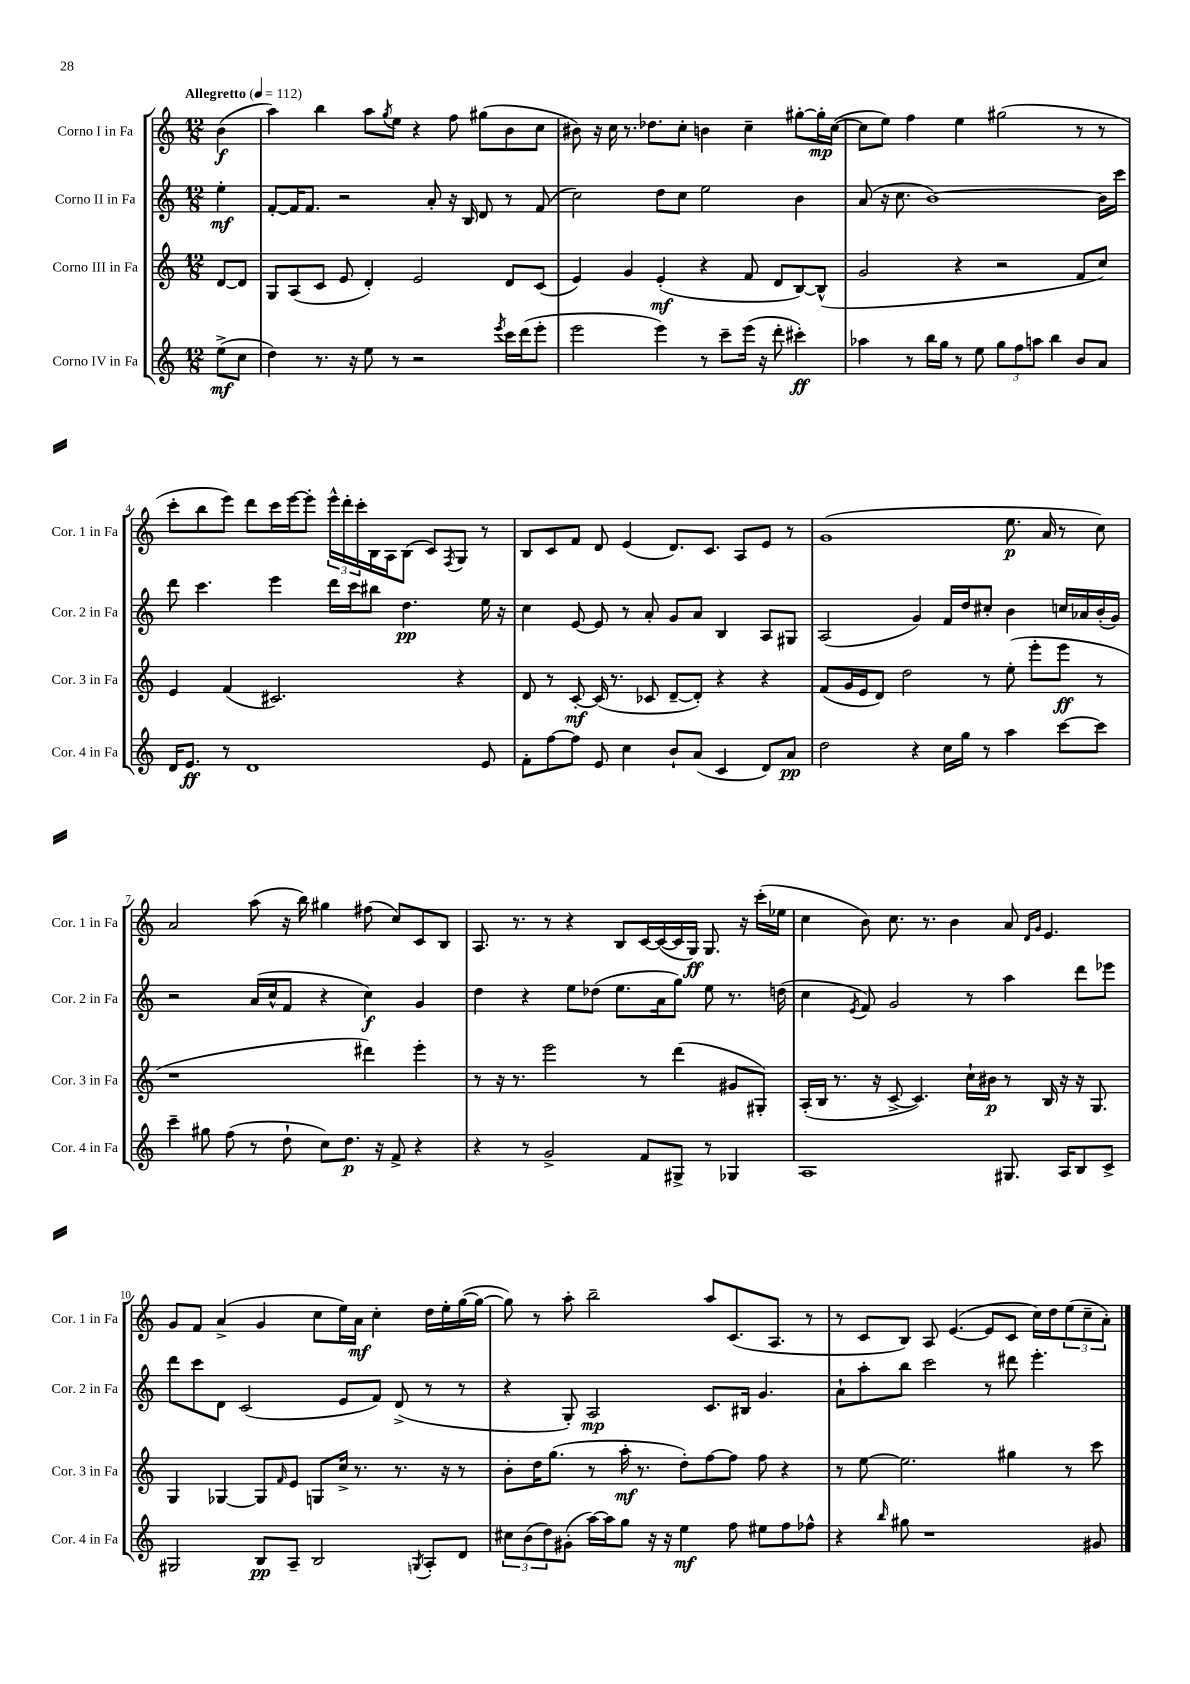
<<
\new StaffGroup <<
\new Staff = "s0" \with { instrumentName = "Corno I in Fa" shortInstrumentName = "Cor. 1 in Fa" } {
    \clef treble \key c \major \numericTimeSignature \time 12/8 \partial 4 \tempo "Allegretto" 4 = 112
    b'4\f( |
    a''4) b''4 a''8 \acciaccatura { g''8 } e''8 r4 f''8 gis''8( b'8 c''8 |
    bis'8) r16 c''16 r8. des''8. c''8-. b'4 c''4-- gis''8~-. gis''16-.\mp c''16~( |
    c''8 e''8) f''4 e''4 gis''2( r8 r8 |
    c'''8-. b''8 e'''8) d'''8 c'''16 e'''16~ e'''8-. \tuplet 3/2 { e'''16-^ d'''16-. c'''16-. } b16 a16 b8( c'8) \acciaccatura { f8 } g8 r8 |
    b8 c'8 f'8 d'8 e'4( d'8.) c'8. a8 e'8 r8 |
    g'1( e''8.\p a'16 r8 c''8) |
    a'2 a''8( r16 b''16) gis''4 fis''8( c''8) c'8 b8 |
    a8. r8. r8 r4 b8 c'16~ c'16~( c'16 g16\ff) g8. r16 c'''16-.( ees''16 |
    c''4 b'8) c''8. r8. b'4 a'8 \grace { d'16 g'16 } e'4. |
    g'8 f'8 a'4->( g'4 c''8 e''16) a'16\mf c''4-. d''16 e''16-. g''16~( g''16~ |
    g''8) r8 a''8-. b''2-- a''8 c'8.( a8. r8 |
    r8 c'8 b8) a8 e'4.~( e'8 c'8 c''16) d''16 \tuplet 3/2 { e''8( c''8-- a'8-.) } \bar "|." |
}
\new Staff = "s1" \with { instrumentName = "Corno II in Fa" shortInstrumentName = "Cor. 2 in Fa" } {
    \clef treble \key c \major \numericTimeSignature \time 12/8 \partial 4
    e''4-.\mf |
    f'8~-. f'16 f'8. r2 a'8-. r16 b16 d'8 r8 f'8( |
    c''2) d''8 c''8 e''2 b'4 |
    a'8( r16 c''8. b'1~) b'16 c'''16 |
    d'''8 c'''4. e'''4 d'''16 c'''16 bis''8 d''4.\pp e''16 r16 |
    c''4 e'8~ e'8 r8 a'8-. g'8 a'8 b4 a8 gis8 |
    a2( g'4) f'16 d''16 cis''8-. b'4 c''16 aes'16 b'16-.( g'16) |
    r2 a'16( c''16-^ f'8 r4 c''4\f) g'4 |
    d''4 r4 e''8 des''8( e''8. a'16 g''8) e''8 r8. d''16( |
    c''4 \acciaccatura { e'8 } f'8) g'2 r8 a''4 d'''8 ees'''8 |
    d'''8 c'''8 d'8 c'2( e'8 f'8) d'8->( r8 r8 |
    r4 g8-.) a2\mp c'8. bis16 g'4. |
    a'8-! a''8-. b''8 c'''2 r8 dis'''8 e'''4.-. \bar "|." |
}
\new Staff = "s2" \with { instrumentName = "Corno III in Fa" shortInstrumentName = "Cor. 3 in Fa" } {
    \clef treble \key c \major \numericTimeSignature \time 12/8 \partial 4
    d'8~ d'8 |
    g8 a8( c'8 e'8 d'4-.) e'2 d'8 c'8( |
    e'4) g'4 e'4-.\mf( r4 f'8 d'8 b8~) b8-^( |
    g'2 r4 r2 f'8 c''8) |
    e'4 f'4( cis'2.) r4 |
    d'8 r8 c'8~-.\mf c'16( r8. ces'8 d'8~-- d'8-.) r4 r4 |
    f'8( g'16 e'16 d'8) d''2 r8 e''8-.( e'''8-. e'''8\ff r8 |
    r1 dis'''4) e'''4-. |
    r8 r16 r8. e'''2 r8 d'''4( gis'8 gis8-.) |
    a16-.( b16 r8. r16 c'8~-> c'4.) c''16-! bis'16\p r8 b16 r16 r16 g8. |
    g4 ges4~ ges8 \grace { f'16 } e'8 g8 c''16-> r8. r8. r16 r8 |
    b'8-. d''16 g''8.( r8 a''16-.\mf r8. d''8-.) f''8~ f''8 f''8 r4 |
    r8 e''8~ e''2. gis''4 r8 c'''8 \bar "|." |
}
\new Staff = "s3" \with { instrumentName = "Corno IV in Fa" shortInstrumentName = "Cor. 4 in Fa" } {
    \clef treble \key c \major \numericTimeSignature \time 12/8 \partial 4
    e''8->\mf( c''8 |
    d''4) r8. r16 e''8 r8 r2 \acciaccatura { e'''8 } c'''16 d'''16( e'''8-. |
    e'''2 e'''4) r8 c'''8-- e'''16( r16 d'''8-. cis'''4-.\ff) |
    aes''4 r8 b''16 g''16 r8 e''8 \tuplet 3/2 { g''8 f''8 a''8 } b''4 b'8 a'8 |
    d'16 e'8.\ff r8 d'1 e'8 |
    f'8-. f''8~ f''8 e'8 c''4 b'8-! a'8( c'4 d'8) a'8\pp |
    d''2 r4 c''16 g''16 r8 a''4 c'''8~ c'''8 |
    c'''4-- gis''8 f''8( r8 d''8-! c''8) d''8.\p r16 f'8-> r4 |
    r4 r8 g'2-> f'8 gis8-> r8 ges4 |
    a1 gis8. a16 b8 c'8-> |
    gis2 b8\pp a8-- b2 \acciaccatura { g8 } a8-. d'8 |
    \tuplet 3/2 { cis''8 b'8( d''8) } gis'8-.( a''16~) a''16 g''8 r16 r16 e''4\mf f''8 eis''8 f''8 fes''8-^ |
    r4 \grace { b''16 } gis''8 r1 gis'8 \bar "|." |
}
>>
>>
